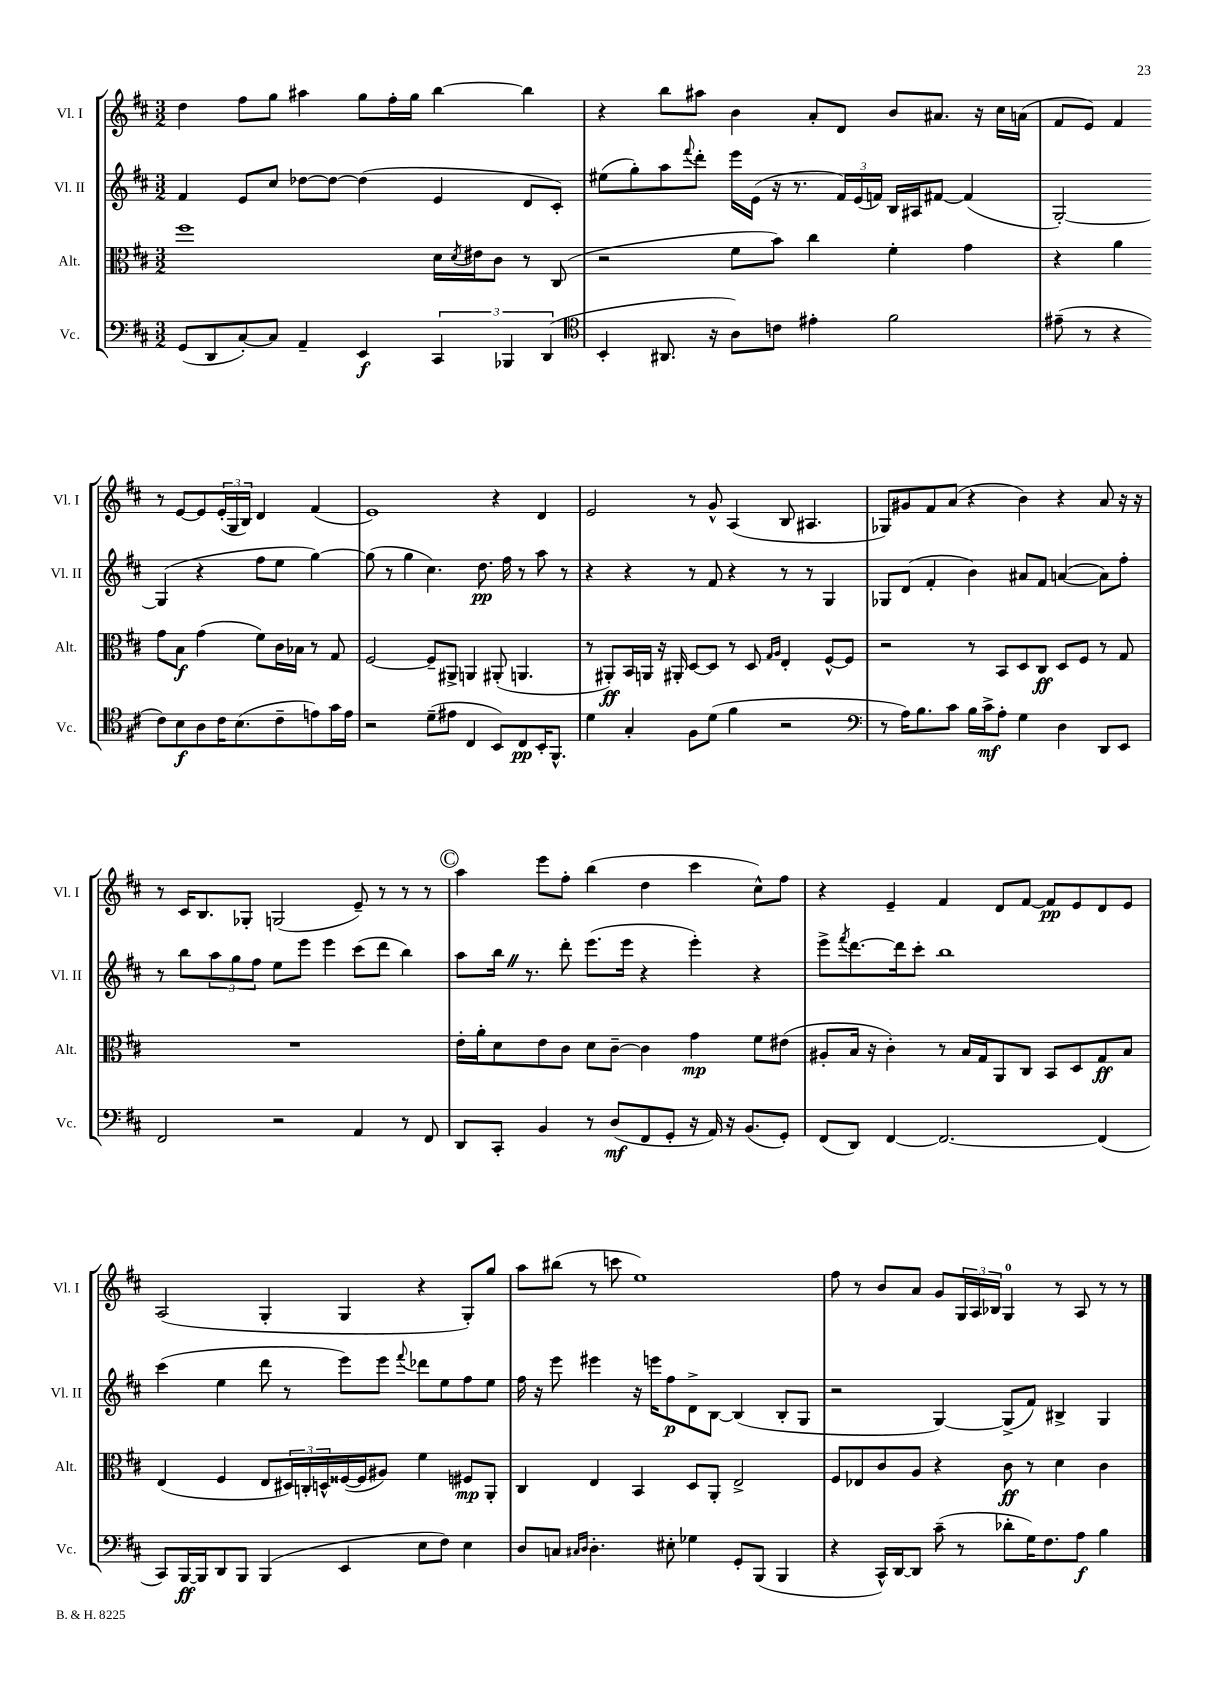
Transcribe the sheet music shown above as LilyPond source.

<<
\new StaffGroup <<
\new Staff = "s0" \with { instrumentName = "Vl. I" shortInstrumentName = "Vl. I" } {
    \clef treble \key d \major \numericTimeSignature \time 3/2
    d''4 fis''8 g''8 ais''4 g''8 fis''16-. g''16 b''4~ b''4 |
    r4 b''8 ais''8 b'4 a'8-. d'8 b'8 ais'8. r16 cis''16 a'16( |
    fis'8 e'8) fis'4 r8 e'8~ e'8 \tuplet 3/2 { e'16-.( g16 b16) } d'4 fis'4( |
    e'1) r4 d'4 |
    e'2 r8 g'8-^ a4( b8 ais4. |
    ges8) gis'8 fis'8 a'8( r4 b'4) r4 a'8 r16 r16 |
    r8 cis'16 b8. ges8-. g2( e'8--) r8 r8 r8 |
    \mark \markup { \circle "C" } a''4 e'''8 fis''8-. b''4( d''4 cis'''4 cis''8-^) fis''8 |
    r4 e'4-- fis'4 d'8 fis'8~ fis'8\pp e'8 d'8 e'8 |
    a2( g4-. g4 r4 g8-.) g''8 |
    a''8 bis''8( r8 c'''8 e''1) |
    fis''8 r8 b'8 a'8 g'8 \tuplet 3/2 { g16 a16 bes16 } g4-0 r8 a8 r8 r8 \bar "|." |
}
\new Staff = "s1" \with { instrumentName = "Vl. II" shortInstrumentName = "Vl. II" } {
    \clef treble \key d \major \numericTimeSignature \time 3/2
    fis'4 e'8 cis''8 des''8~ des''8~ des''4( e'4 d'8 cis'8-.) |
    eis''8( g''8-.) a''8 \appoggiatura { fis'''8 } d'''8-. e'''16 e'16( r16 r8. \tuplet 3/2 { fis'16) e'16( f'16) } b16 ais16 fis'8~ fis'4( |
    g2~-.) g4( r4 fis''8 e''8 g''4~) |
    g''8( r8 g''4 cis''4.) d''8.\pp fis''16 r8 a''8 r8 |
    r4 r4 r8 fis'8 r4 r8 r8 g4 |
    ges8 d'8( fis'4-. b'4) ais'8 fis'8 a'4~( a'8) fis''8-. |
    r8 b''8 \tuplet 3/2 { a''8 g''8 fis''8 } e''8 e'''8 e'''4 cis'''8( d'''8 b''4) |
    \mark \markup { \circle "C" } a''8 b''16 \once \override BreathingSign.text = \markup { \musicglyph "scripts.caesura.straight" } \breathe r8. d'''8-. e'''8.( e'''16 r4 e'''4-.) r4 |
    e'''8-> \acciaccatura { fis'''8 } d'''8.~ d'''16 cis'''8-. b''1 |
    cis'''4( e''4 d'''8 r8 e'''8) e'''8 \appoggiatura { fis'''8 } des'''8 e''8 fis''8 e''8 |
    fis''16 r16 e'''8 eis'''4 r16 e'''16 fis''8\p d'8-> b8~ b4( b8-. g8 |
    r2 g4~) g8->( fis'8) bis4-> g4 \bar "|." |
}
\new Staff = "s2" \with { instrumentName = "Alt." shortInstrumentName = "Alt." } {
    \clef alto \key d \major \numericTimeSignature \time 3/2
    fis''1 d'16 \acciaccatura { d'8 } eis'16 cis'8 r8 cis8( |
    r2 fis'8 b'8) cis''4 fis'4-. g'4 |
    r4 a'4 g'8 b8\f g'4( fis'8) cis'16 bes16 r8 g8 |
    fis2~ fis8-- ais,8-> a,4 ais,8-.( a,4. |
    r8 ais,8-.\ff) b,16 a,16 r16 ais,16-. d8~ d8 r8 d8 \grace { g16 a16 } e4-. fis8~-^ fis8 |
    r2 r8 b,8 d8 cis8\ff d8 fis8 r8 g8 |
    R1. |
    \mark \markup { \circle "C" } e'16-. a'16-. d'8 e'8 cis'8 d'8 cis'8~-- cis'4 g'4\mp fis'8 eis'8( |
    ais8-. b16 r16 cis'4-.) r8 b16 g16 a,8 cis8 b,8 d8 g8\ff b8 |
    e4( fis4 e8 \tuplet 3/2 { dis16) c16-. d16-^ } fisis16~( fisis16 ais8) fis'4 fis8\mp a,8-. |
    cis4 e4 b,4 d8 a,8-. e2-> |
    fis8 ees8 cis'8 a8 r4 cis'8\ff r8 d'4 cis'4 \bar "|." |
}
\new Staff = "s3" \with { instrumentName = "Vc." shortInstrumentName = "Vc." } {
    \clef bass \key d \major \numericTimeSignature \time 3/2
    g,8( d,8 cis8~-.) cis8 a,4-- e,4\f \tuplet 3/2 { cis,4 bes,,4 d,4( } |
    \clef tenor b,4-. ais,8. r16 a8) c'8 eis'4-. fis'2 |
    eis'8--( r8 r4 cis'8) b8\f a8 cis'16 b8.( cis'8-- e'8) g'16 e'16 |
    r2 d'8--( eis'8 cis4 b,8) cis8\pp b,16-. fis,8.-^ |
    d'4 g4-. fis8 d'8( fis'4 r2 |
    \clef bass r8 a16) b8. cis'8 b16 cis'16->\mf a8-. g4 d4 d,8 e,8 |
    fis,2 r2 a,4 r8 fis,8 |
    \mark \markup { \circle "C" } d,8 cis,8-. b,4 r8 d8\mf( fis,8 g,8-. r16 a,16) r16 b,8.( g,8-.) |
    fis,8( d,8) fis,4~ fis,2.~ fis,4( |
    cis,8) b,,16~\ff b,,16 d,8 b,,8 b,,4( e,4 e8 fis8) e4 |
    d8 c8 \grace { cis16 d16 } d4.-. eis8-. ges4 g,8-. b,,8( b,,4 |
    r4 cis,16-^) d,16~ d,8 cis'8--( r8 des'8-. g16) fis8. a8\f b4 \bar "|." |
}
>>
>>
\layout { \context { \Score \remove "Bar_number_engraver" } }
